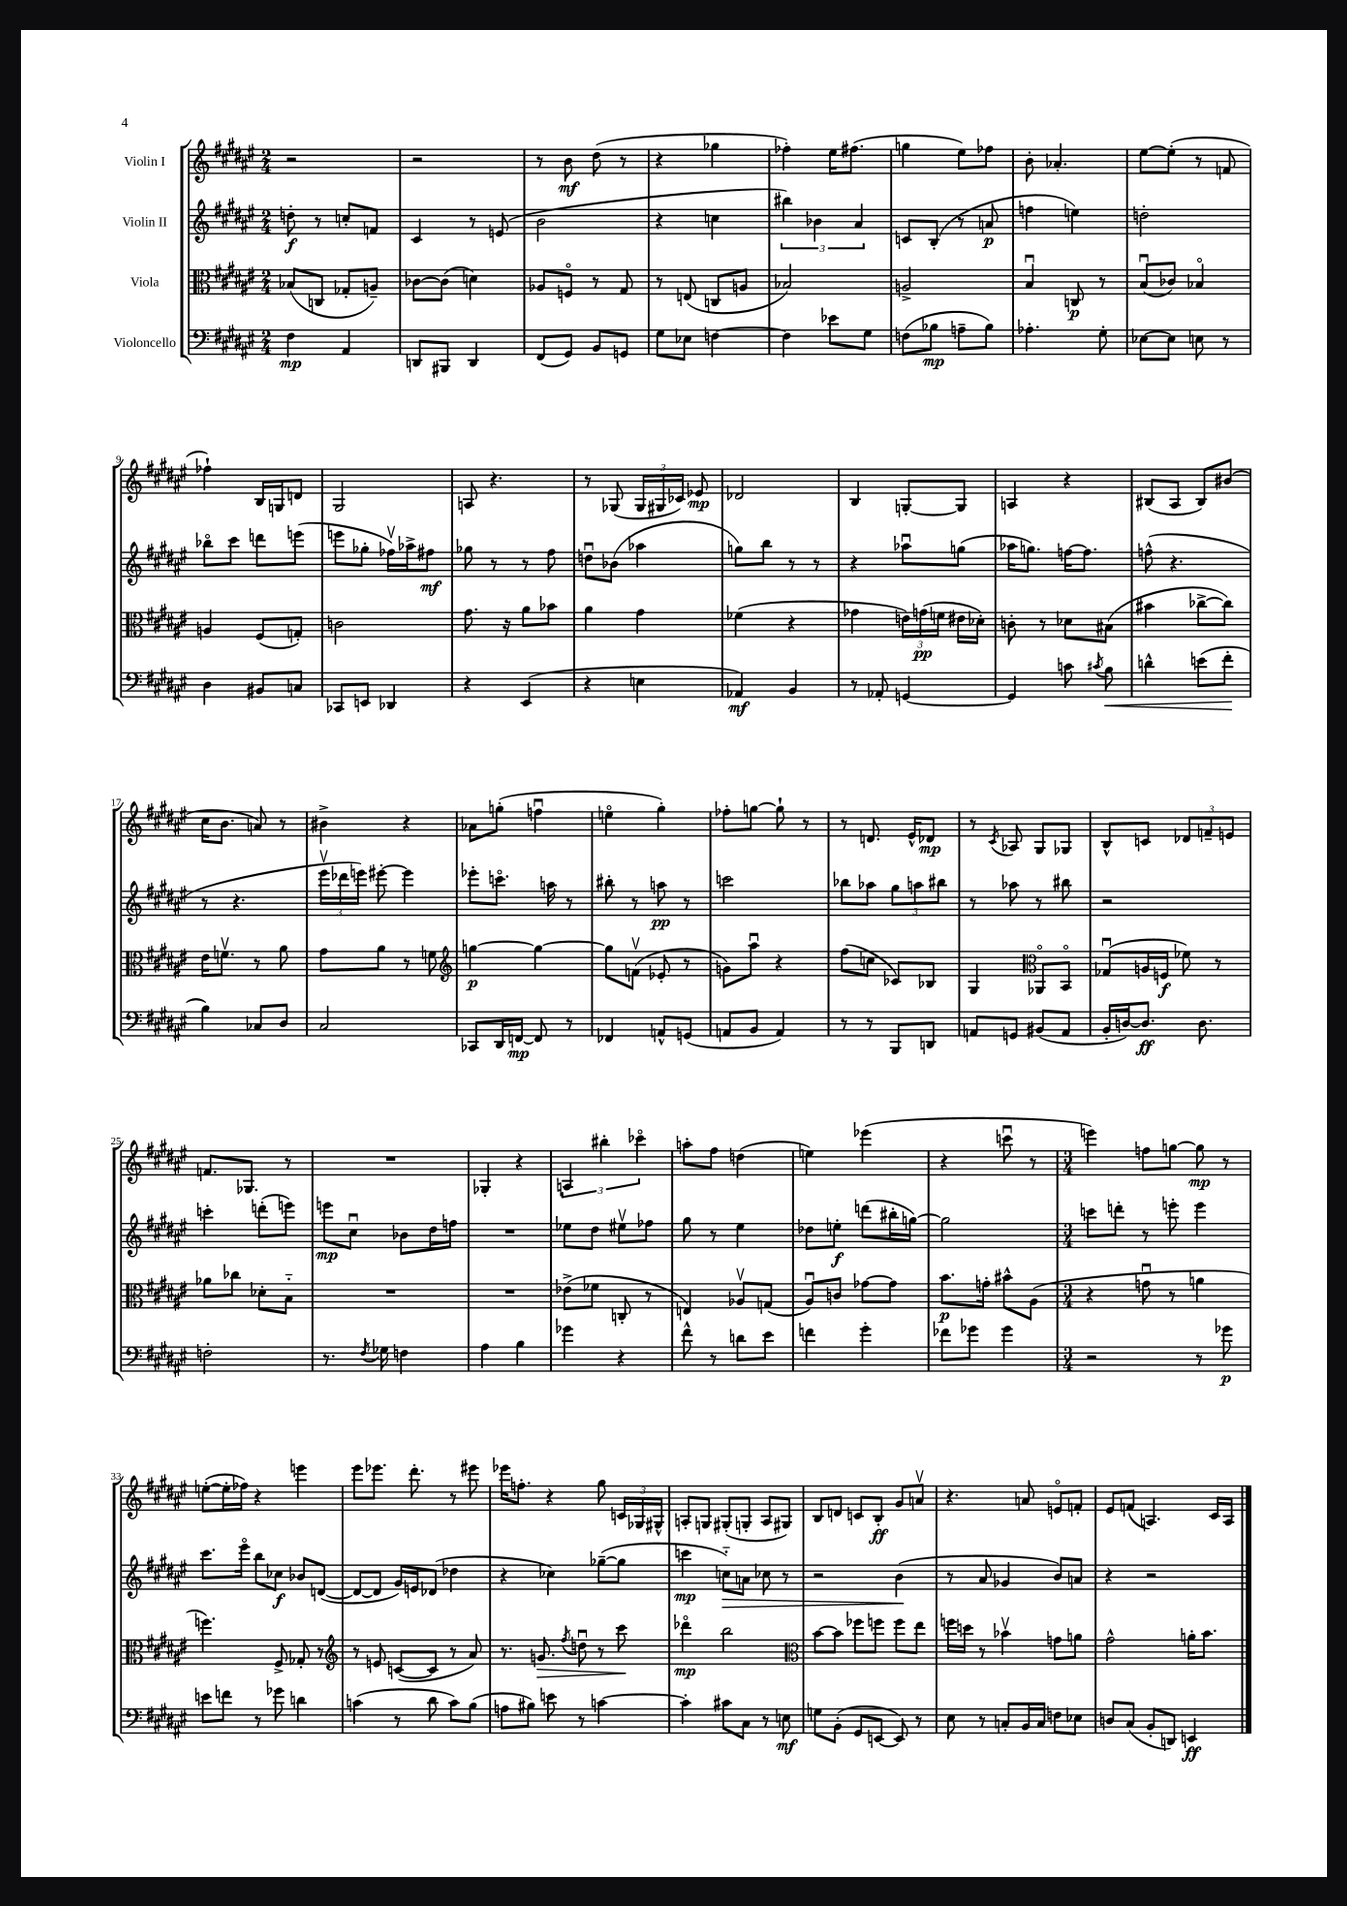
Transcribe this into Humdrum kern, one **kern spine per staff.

**kern	**dynam	**kern	**dynam	**kern	**dynam	**kern	**dynam
*part4	*part4	*part3	*part3	*part2	*part2	*part1	*part1
*staff4	*staff4	*staff3	*staff3	*staff2	*staff2	*staff1	*staff1
*I"Violoncello	*	*I"Viola	*	*I"Violin II	*	*I"Violin I	*
*clefF4	*	*clefC3	*	*clefG2	*	*clefG2	*
*k[f#c#g#d#a#e#]	*	*k[f#c#g#d#a#e#]	*	*k[f#c#g#d#a#e#]	*	*k[f#c#g#d#a#e#]	*
*M2/4	*	*M2/4	*	*M2/4	*	*M2/4	*
=1	=1	=1	=1	=1	=1	=1	=1
4F#\	mp	(8B-X/L	.	8ddn'\	f	2r	.
.	.	8Cn/J	.	8r	.	.	.
4AA#/	.	8G-X'/L	.	8ccn'/L	.	.	.
.	.	8An~/J)	.	8fn/J	.	.	.
=2	=2	=2	=2	=2	=2	=2	=2
8DDn/L	.	[8c-X\L	.	4c#/	.	2r	.
8BBB#X/J	.	(8c-\J]	.	.	.	.	.
4DD/	.	4dn\)	.	8r	.	.	.
.	.	.	.	(8en/	.	.	.
=3	=3	=3	=3	=3	=3	=3	=3
(8FF#/L	.	8A-X/L	.	2b\	.	8r	.
8GG#/J)	.	8Fn/J	.	.	.	8b\	mf
8BB/L	.	8r	.	.	.	(8dd#\	.
8GGn/J	.	8G#/	.	.	.	8r	.
=4	=4	=4	=4	=4	=4	=4	=4
8G#\L	.	8r	.	4r	.	4r	.
8E-X\J	.	(8En/	.	.	.	.	.
[4Fn\	.	8Cn/L	.	4ccn\	.	4gg-X\	.
.	.	8An/J	.	.	.	.	.
=5	=5	=5	=5	=5	=5	=5	=5
4F\]	.	2B-X/)	.	6bb#X\)	.	4ff-X'\)	.
.	.	.	.	6b-X\	.	.	.
8e-X\L	.	.	.	.	.	16ee#\KL	.
.	.	.	.	.	.	(8.ff#X\J	.
.	.	.	.	6a#/	.	.	.
8G#\J	.	.	.	.	.	.	.
=6	=6	=6	=6	=6	=6	=6	=6
(8Fn\L	.	2An^/	.	8cn/L	.	4ggn\	.
8B-X\J	mp	.	.	(8B'/J	.	.	.
8An~\L	.	.	.	8r	.	8ee#\L)	.
8B-\J)	.	.	.	8an/	p	8ff-X\J	.
=7	=7	=7	=7	=7	=7	=7	=7
4.A-X'\	.	4Bu/	.	4ffn\	.	8b'\	.
.	.	.	.	.	.	4.a-X'/	.
.	.	8Cn/	p	4een\)	.	.	.
8G#'\	.	8r	.	.	.	.	.
=8	=8	=8	=8	=8	=8	=8	=8
[8E-X\L	.	(8Bu/L	.	2ddn'\	.	[8ee#\L	.
8E-\J]	.	8c-X/J)	.	.	.	(8ee#'\J]	.
8En\	.	4B-X/	.	.	.	8r	.
8r	.	.	.	.	.	8fn/	.
!!LO:LB:g=z
=9	=9	=9	=9	=9	=9	=9	=9
4D#\	.	4An/	.	8bb-X\L	.	4ff-X`\)	.
.	.	.	.	8ccc#\J	.	.	.
8BB#X/L	.	(8F#/L	.	8dddn\L	.	16B/LL	.
.	.	.	.	.	.	16Gn/J	.
8Cn/J	.	8Gn'/J)	.	(8eeen\J	.	8dn/J	.
=10	=10	=10	=10	=10	=10	=10	=10
8CC-X/L	.	2cn\	.	8eeen\L	.	2G#/	.
8EEn/J	.	.	.	8gg-X'\J	.	.	.
4DD-X/	.	.	.	16ff-Xv\LL)	.	.	.
.	.	.	.	16aa-X^\J	.	.	.
.	.	.	.	8ff#X\J	mf	.	.
=11	=11	=11	=11	=11	=11	=11	=11
4r	.	8.g#\	.	8gg-X\	.	8An/	.
.	.	.	.	8r	.	4.r	.
.	.	16r	.	.	.	.	.
(4EE#/	.	8a#\L	.	8r	.	.	.
.	.	8b-X\J	.	8ff#\	.	.	.
=12	=12	=12	=12	=12	=12	=12	=12
4r	.	4a#\	.	8ddnu\L	.	8r	.
.	.	.	.	(8b-X\J	.	(8G-X/	.
4En\	.	4g#\	.	4aa-X\	.	24G-/LL	.
.	.	.	.	.	.	24G#X/	.
.	.	.	.	.	.	24c-X/JJ)	.
.	.	.	.	.	.	8e-X/	mp
=13	=13	=13	=13	=13	=13	=13	=13
4AA-X/)	mf	(4f-X\	.	8ggn\L)	.	2d-X/	.
.	.	.	.	8bb\J	.	.	.
4BB/	.	4r	.	8r	.	.	.
.	.	.	.	8r	.	.	.
=14	=14	=14	=14	=14	=14	=14	=14
8r	.	4g-X\	.	4r	.	4B/	.
8AA-X'/	.	.	.	.	.	.	.
[4GGn/	.	24en\LL)	.	8aa-Xu\L	.	[8Gn'/L	.
.	.	(24gn\	pp	.	.	.	.
.	.	24fn\JJ	.	.	.	.	.
.	.	16e#X\LL	.	(8ggn\J	.	8G/J]	.
.	.	16d-X'\JJ)	.	.	.	.	.
=15	=15	=15	=15	=15	=15	=15	=15
4GG/]	.	8cn'\	.	16aa-X\KL	.	4An/	.
.	.	.	.	8.ggn\J)	.	.	.
.	.	8r	.	.	.	.	.
8cn\	.	8d-X\L	.	[16ffn\KL	.	4r	.
.	.	.	.	8.ff\J]	.	.	.
8qc#X/	.	.	.	.	.	.	.
!	!LO:HP:b	!	!	!	!	!	!
8B\	<	(8B#X\J	.	.	.	.	.
=16	=16	=16	=16	=16	=16	=16	=16
4dn^^\	.	4b#X\	.	(8ffn^^\	.	(8B#X/L	.
.	.	.	.	4.r	.	8A#/J	.
(8en\L	.	[8cc-X^\L	.	.	.	8B#/L)	.
8f#'\J	.	8cc-\J])	.	.	.	(8b#X/J	.
.	[	.	.	.	.	.	.
!!LO:LB:g=z
=17	=17	=17	=17	=17	=17	=17	=17
4B\)	.	16e#\KL	.	8r	.	16cc#\KL	.
.	.	8.fnv\J	.	.	.	8.b\J	.
.	.	.	.	4.r	.	.	.
8C-X/L	.	8r	.	.	.	8an/)	.
8D#/J	.	8a#\	.	.	.	8r	.
=18	=18	=18	=18	=18	=18	=18	=18
2C#/	.	8g#\L	.	24eee#v\LL	.	4b#X^\	.
.	.	.	.	24ddd-X\	.	.	.
.	.	.	.	24eeen\JJ)	.	.	.
.	.	8a#\J	.	[8eee#X'\	.	.	.
.	.	8r	.	4eee#\]	.	4r	.
.	.	8fn\	.	.	.	.	.
=19	=19	=19	=19	=19	=19	=19	=19
*	*	*clefG2	*	*	*	*	*
8CC-X/L	.	[4ggn\	p	8eee-X'\L	.	8a-X\L	.
16DD#/L	.	.	.	8.cccn\J	.	(8ggn'\J	.
[16FFn/JJ	mp	.	.	.	.	.	.
8FF/]	.	4gg\_	.	.	.	4ffnu\	.
.	.	.	.	16aan\	.	.	.
8r	.	.	.	8r	.	.	.
=20	=20	=20	=20	=20	=20	=20	=20
4FF-X/	.	8gg\L]	.	8bb#X'\	.	4een\	.
.	.	(8fnv\J	.	8r	.	.	.
8AAn^^/L	.	8e-X'/	.	8aan\	pp	4gg#'\)	.
(8GGn/J	.	8r	.	8r	.	.	.
=21	=21	=21	=21	=21	=21	=21	=21
8AAn/L	.	8gn\L)	.	2cccn\	.	8ff-X'\L	.
8BB/J	.	8aa#u\J	.	.	.	[8ggn\J	.
4AA/)	.	4r	.	.	.	8gg`\]	.
.	.	.	.	.	.	8r	.
=22	=22	=22	=22	=22	=22	=22	=22
8r	.	(8ff#\L	.	8bb-X\L	.	8r	.
8r	.	8ccn\J	.	8aa-X\J	.	8.dn/	.
8BBB/L	.	8c-X/L)	.	12gg#\L	.	.	.
.	.	.	.	.	.	16e#^^/KL	.
.	.	.	.	12aan\	.	.	.
8DDn/J	.	8B-X/J	.	.	.	8d-X/J	mp
.	.	.	.	12bb#X\J	.	.	.
=23	=23	=23	=23	=23	=23	=23	=23
8AAn/L	.	4G#/	.	8r	.	8r	.
.	.	.	.	.	.	8qc#/	.
8GGn/J	.	.	.	8aa-X\	.	8A-X/	.
*	*	*clefC3	*	*	*	*	*
(8BB#X/L	.	8AA-X/L	.	8r	.	8G#/L	.
8AA/J	.	8BB/J	.	8bb#X\	.	8G-X/J	.
=24	=24	=24	=24	=24	=24	=24	=24
16BB'/LL	.	(8G-Xu/L	.	2r	.	8B^^/L	.
[16Dn/J)	.	.	.	.	.	.	.
8.D/J]	ff	16An/L	.	.	.	8cn/J	.
.	.	16Fn/JJ	f	.	.	.	.
.	.	8f-X\)	.	.	.	12d-X/L	.
8.D\	.	.	.	.	.	.	.
.	.	.	.	.	.	12fn~/	.
.	.	8r	.	.	.	.	.
.	.	.	.	.	.	12en/J	.
!!LO:LB:g=z
=25	=25	=25	=25	=25	=25	=25	=25
2Fn'\	.	8a-X\L	.	4cccn'\	.	8.fn/L	.
.	.	8cc-X\J	.	.	.	.	.
.	.	.	.	.	.	8.G-X/J	.
.	.	8d-X'\L	.	(8dddn'\L	.	.	.
.	.	8B\J	.	8eeen\J)	.	8r	.
=26	=26	=26	=26	=26	=26	=26	=26
8.r	.	2r	.	8eeen\L	mp	2r	.
.	.	.	.	8cc#u\J	.	.	.
8qF#/	.	.	.	.	.	.	.
16G-X\	.	.	.	.	.	.	.
4Fn\	.	.	.	8b-X\L	.	.	.
.	.	.	.	16dd#\L	.	.	.
.	.	.	.	16ffn\JJ	.	.	.
=27	=27	=27	=27	=27	=27	=27	=27
4A#\	.	2r	.	2r	.	4G-X'/	.
4B\	.	.	.	.	.	4r	.
=28	=28	=28	=28	=28	=28	=28	=28
4g-X\	.	(8e-X^\L	.	8ee-X\L	.	6An/	.
.	.	8f-X\J	.	8dd#\J	.	.	.
.	.	.	.	.	.	6bb#X'\	.
4r	.	8Cn'/	.	8ee#Xv\L	.	.	.
.	.	.	.	.	.	6ccc-X\	.
.	.	8r	.	8ff-X\J	.	.	.
=29	=29	=29	=29	=29	=29	=29	=29
8f#^^\	.	4En/)	.	8gg#\	.	8aan'\L	.
8r	.	.	.	8r	.	8ff#\J	.
8dn\L	.	8A-Xv/L	.	4ee#\	.	(4ddn\	.
8e#\J	.	(8Gn/J	.	.	.	.	.
=30	=30	=30	=30	=30	=30	=30	=30
4fn\	.	8A#u/L)	.	8dd-X\L	.	4een\)	.
.	.	8cn/J	.	8een'\J	f	.	.
4g#'\	.	[8g-X\L	.	(8dddn\L	.	(4eee-X\	.
.	.	8g-\J]	.	16bb#X'\L	.	.	.
.	.	.	.	[16ggn\JJ)	.	.	.
=31	=31	=31	=31	=31	=31	=31	=31
8f-X\L	.	8.b\L	p	2gg\]	.	4r	.
8g-X\J	.	.	.	.	.	.	.
.	.	16gn'\Jk	.	.	.	.	.
4g-\	.	8b#X^^\L	.	.	.	8cccnu\	.
.	.	(8A#\J	.	.	.	8r	.
=32	=32	=32	=32	=32	=32	=32	=32
*M3/4	*	*M3/4	*	*M3/4	*	*M3/4	*
2r	.	4r	.	8cccn\L	.	4eeen\)	.
.	.	.	.	8dddn'\J	.	.	.
.	.	8gnu\	.	8r	.	8ffn\L	.
.	.	8r	.	8eeen'\	.	[8ggn\J	.
8r	.	4an\	.	4eee\	.	8gg\]	mp
8g-X\	p	.	.	.	.	8r	.
!!LO:LB:g=z
=33	=33	=33	=33	=33	=33	=33	=33
8en\L	.	4.ffn\)	.	8.ccc#\L	.	([8een'\L	.
8fn\J	.	.	.	.	.	16ee'\L]	.
.	.	.	.	16eee#\Jk	.	16ff-X\JJ)	.
8r	.	.	.	8bb\L	.	4r	.
8g-X\	.	8F#^/	.	8cc-X\J	f	.	.
4dn\	.	8G-X'/	.	8b-X/L	.	4eeen\	.
.	.	8r	.	([8dn/J	.	.	.
=34	=34	=34	=34	=34	=34	=34	=34
*	*	*clefG2	*	*	*	*	*
(4cn\	.	8r	.	8d/L_	.	8eee#\L	.
.	.	8en/	.	8d/J]	.	8.eee-X\J	.
8r	.	([8cn/L	.	16g#/LL)	.	.	.
.	.	.	.	16en/J	.	8.ddd#'\	.
8d#\	.	8c/J]	.	(8d-X/J	.	.	.
8c\L)	.	8r	.	4dd-X\	.	8r	.
(8B\J	.	8a#/)	.	.	.	8eee#X\	.
=35	=35	=35	=35	=35	=35	=35	=35
8An\L	.	8.r	.	4r	.	16eee-X\KL	.
.	.	.	.	.	.	8.ffn'\J	.
8B#X\J)	.	.	.	.	.	.	.
!	!	!	!LO:HP:b	!	!	!	!
.	.	8.gn/	>	.	.	.	.
8en\	.	.	.	4cc-X\)	.	4r	.
.	.	8qff#/	.	.	.	.	.
8r	.	8ddnu\	.	.	.	.	.
[4cn\	.	8r	.	([8gg-X~\L	.	8gg#\	.
.	.	8ccc#\	.	8gg-\J]	.	24cn/LL	.
.	.	.	.	.	.	24G-X/	.
.	.	.	.	.	.	24G#X^^/JJ	.
.	.	.	]	.	.	.	.
=36	=36	=36	=36	=36	=36	=36	=36
4c'\]	.	4ddd-X\	mp	4cccn\	mp	8An'/L	.
.	.	.	.	.	.	8Gn/J	.
!	!	!	!	!	!LO:HP:b	!	!
8c#X\L	.	2bb\	.	8ccn\L)	>	(8G#X'/L	.
8C#\J	.	.	.	8an\J	.	8Gn'/J	.
8r	.	.	.	8cc-X\	.	8A/L	.
8En\	mf	.	.	8r	.	8G#X/J)	.
=37	=37	=37	=37	=37	=37	=37	=37
*	*	*clefC3	*	*	*	*	*
8Gn\L	.	[8b\L	.	2r	.	8B/L	.
(8BB'\J	.	8b\J]	.	.	.	8dn/J	.
8GG#/L	.	8ff-X\L	.	.	.	8cn/L	.
[8EEn/J	.	8ffn\J	.	.	.	8B'/J	ff
8EE/])	.	8ff\L	.	(4b\	.	8g#/L	.
8r	.	8ee#\J	.	.	.	8anv/J	.
.	.	.	.	.	]	.	.
=38	=38	=38	=38	=38	=38	=38	=38
8E#\	.	16ffn\LL	.	8r	.	4.r	.
.	.	16ddn\JJ	.	.	.	.	.
8r	.	8r	.	8a#/	.	.	.
8Cn'/L	.	4b-Xv\	.	4g-X/	.	.	.
16BB/L	.	.	.	.	.	8an/	.
16C/JJ	.	.	.	.	.	.	.
8Fn\L	.	8gn\L	.	8b/L)	.	8en/L	.
8E-X\J	.	8an\J	.	8an/J	.	8fn'/J	.
=39	=39	=39	=39	=39	=39	=39	=39
8Dn/L	.	2g#^^\	.	4r	.	8e#/L	.
(8C#/J	.	.	.	.	.	(8fn/J	.
8BB'/L	.	.	.	2r	.	4.An/)	.
8DDn/J)	.	.	.	.	.	.	.
4EEn/	ff	16an'\KL	.	.	.	.	.
.	.	8.b\J	.	.	.	.	.
.	.	.	.	.	.	16c#/LL	.
.	.	.	.	.	.	16A/JJ	.
==	==	==	==	==	==	==	==
*-	*-	*-	*-	*-	*-	*-	*-
